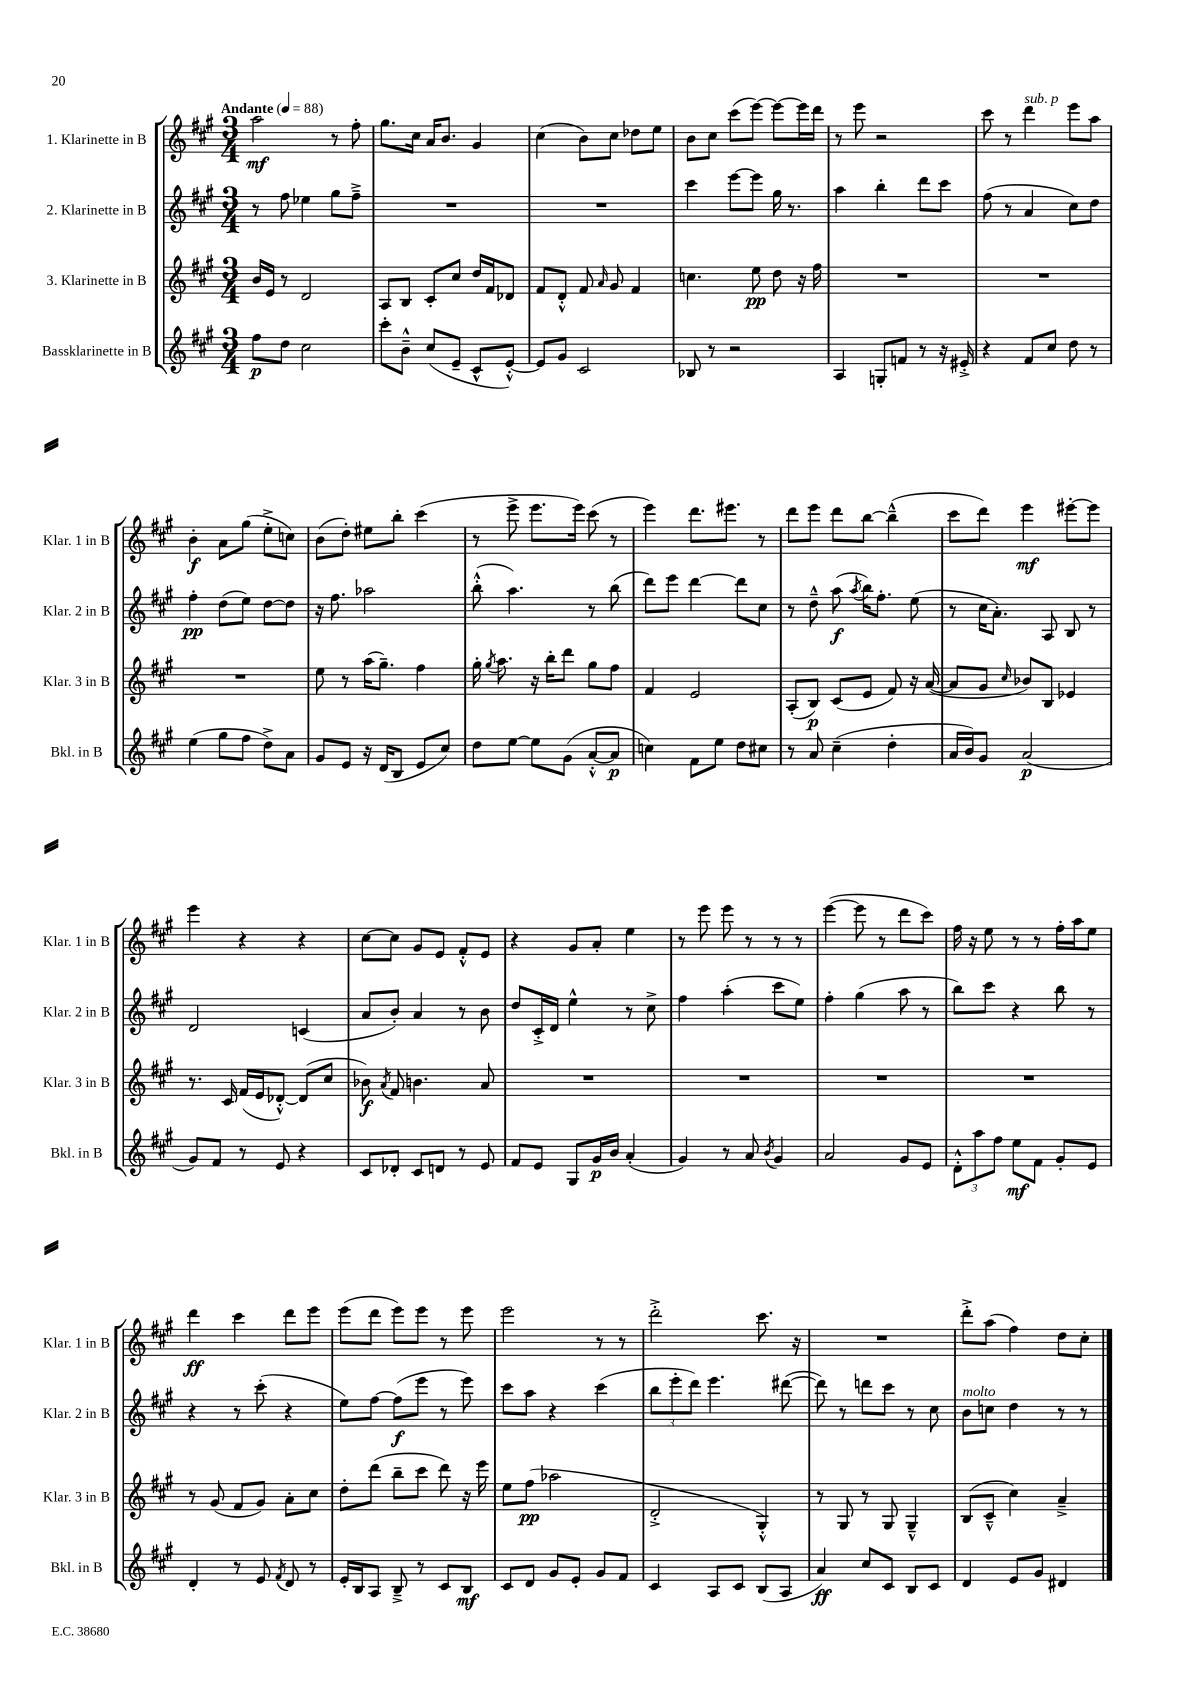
<<
\new StaffGroup <<
\new Staff = "s0" \with { instrumentName = "1. Klarinette in B" shortInstrumentName = "Klar. 1 in B" } {
    \clef treble \key a \major \numericTimeSignature \time 3/4 \tempo "Andante" 4 = 88
    \autoBeamOff a''2\mf r8 fis''8-. |
    gis''8.[ cis''16] a'16[ b'8.] gis'4 |
    cis''4( b'8[) cis''8] des''8[ e''8] |
    b'8[ cis''8] cis'''8[( e'''8]~) e'''8[~ e'''16 d'''16] |
    r8 e'''8 r2 |
    cis'''8 r8 d'''4^\markup { \italic "sub. p" } e'''8[ a''8] |
    b'4-.\f a'8[ gis''8]( e''8[-.-> c''8]) |
    b'8[( d''8]-.) eis''8[ b''8]-. cis'''4( |
    r8 e'''8-> e'''8.[ e'''16]) cis'''8( r8 |
    e'''4) d'''8.[ eis'''8.] r8 |
    d'''8[ e'''8] d'''8[ b''8]~ b''4---^( |
    cis'''8[ d'''8]) e'''4\mf eis'''8[~-. eis'''8] |
    e'''4 r4 r4 |
    cis''8[~ cis''8] gis'8[ e'8] fis'8[-.-^ e'8] |
    r4 gis'8[ a'8]-. e''4 |
    r8 e'''8 e'''8 r8 r8 r8 |
    e'''4~( e'''8 r8 d'''8[ cis'''8]) |
    fis''16 r16 e''8 r8 r8 fis''16[-. a''16 e''8] |
    d'''4\ff cis'''4 d'''8[ e'''8] |
    e'''8[( d'''8] e'''8[) e'''8] r8 e'''8 |
    e'''2 r8 r8 |
    d'''2-.-> cis'''8. r16 |
    R2. |
    d'''8[-.-> a''8]( fis''4) d''8[ cis''8]-. \bar "|." |
}
\new Staff = "s1" \with { instrumentName = "2. Klarinette in B" shortInstrumentName = "Klar. 2 in B" } {
    \clef treble \key a \major \numericTimeSignature \time 3/4
    \autoBeamOff r8 fis''8 ees''4 gis''8[ fis''8]---> |
    R2. |
    R2. |
    cis'''4 e'''8[~ e'''8] gis''16 r8. |
    a''4 b''4-. d'''8[ cis'''8] |
    fis''8( r8 a'4 cis''8[) d''8] |
    fis''4-.\pp d''8[( e''8]) d''8[~ d''8] |
    r16 fis''8. aes''2 |
    b''8-.-^( a''4.) r8 b''8( |
    d'''8[) e'''8] d'''4~ d'''8[ cis''8] |
    r8 d''8---^ a''8\f( \acciaccatura { a''8 } b''16[) fis''8.]-. e''8( |
    r8 cis''16[ a'8.]-.) a8 b8 r8 |
    d'2 c'4( |
    a'8[ b'8]-.) a'4 r8 b'8 |
    d''8[ cis'16-.-> d'16] e''4-^ r8 cis''8-> |
    fis''4 a''4-.( cis'''8[ e''8]) |
    fis''4-. gis''4( a''8 r8 |
    b''8[) cis'''8] r4 b''8 r8 |
    r4 r8 cis'''8-.( r4 |
    e''8[) fis''8]~ fis''8[\f( e'''8] r8 e'''8) |
    cis'''8[ a''8] r4 cis'''4( |
    \tuplet 3/2 { b''8[ e'''8-. d'''8]) } e'''4. dis'''8~( |
    dis'''8) r8 d'''8[ cis'''8] r8 cis''8 |
    b'8[^\markup { \italic "molto" } c''8] d''4 r8 r8 \bar "|." |
}
\new Staff = "s2" \with { instrumentName = "3. Klarinette in B" shortInstrumentName = "Klar. 3 in B" } {
    \clef treble \key a \major \numericTimeSignature \time 3/4
    \autoBeamOff b'16[ e'16] r8 d'2 |
    a8[ b8] cis'8[-. cis''8] d''16[ fis'16 des'8] |
    fis'8[ d'8]-.-^ fis'8 \grace { a'16 } gis'8 fis'4 |
    c''4. e''8\pp d''8 r16 fis''16 |
    R2. |
    R2. |
    R2. |
    e''8 r8 a''16[( gis''8.]--) fis''4 |
    gis''16-. \acciaccatura { gis''8 } a''8. r16 b''16[-. d'''8] gis''8[ fis''8] |
    fis'4 e'2 |
    a8[-.( b8]\p) cis'8[( e'8] fis'8) r16 a'16~( |
    a'8[ gis'8] \grace { cis''16 } bes'8[) b8] ees'4 |
    r8. cis'16 fis'16[( e'16 des'8]~-.-^) des'8[( cis''8] |
    bes'8\f) \acciaccatura { a'8 } fis'8 b'4. a'8 |
    R2. |
    R2. |
    R2. |
    R2. |
    r8 gis'8( fis'8[ gis'8]) a'8[-. cis''8] |
    d''8[-. d'''8]( b''8[-- cis'''8] d'''8) r16 e'''16 |
    e''8[ fis''8]\pp( aes''2 |
    d'2-.-> gis4-.-^) |
    r8 gis8 r8 gis8 gis4---^ |
    b8[( cis'8]---^ cis''4) a'4---> \bar "|." |
}
\new Staff = "s3" \with { instrumentName = "Bassklarinette in B" shortInstrumentName = "Bkl. in B" } {
    \clef treble \key a \major \numericTimeSignature \time 3/4
    \autoBeamOff fis''8[\p d''8] cis''2 |
    cis'''8[-. b'8]---^ cis''8[( e'8]-- cis'8[-^ e'8]~-.-^) |
    e'8[ gis'8] cis'2 |
    bes8 r8 r2 |
    a4 g8[-. f'8] r8 r16 eis'16-.-> |
    r4 fis'8[ cis''8] d''8 r8 |
    e''4( gis''8[ fis''8] d''8[->) a'8] |
    gis'8[ e'8] r16 d'16[( b8] e'8[ cis''8]) |
    d''8[ e''8]~ e''8[ gis'8]( a'8[~-.-^ a'8]\p |
    c''4) fis'8[ e''8] d''8[ cis''8] |
    r8 a'8 cis''4--( d''4-. |
    a'16[ b'16) gis'8] a'2\p( |
    gis'8[) fis'8] r8 e'8 r4 |
    cis'8[ des'8]-. cis'8[ d'8] r8 e'8 |
    fis'8[ e'8] gis8[ gis'16\p b'16] a'4-.( |
    gis'4) r8 a'8 \acciaccatura { b'8 } gis'4 |
    a'2 gis'8[ e'8] |
    \tuplet 3/2 { d'8[-.-^ a''8 fis''8] } e''8[\mf fis'8] gis'8[-. e'8] |
    d'4-. r8 e'8 \acciaccatura { fis'8 } d'8 r8 |
    e'16[-. b16 a8] b8---> r8 cis'8[ b8]\mf |
    cis'8[ d'8] gis'8[ e'8]-. gis'8[ fis'8] |
    cis'4 a8[ cis'8] b8[( a8] |
    a'4\ff) cis''8[ cis'8] b8[ cis'8] |
    d'4 e'8[ gis'8] dis'4 \bar "|." |
}
>>
>>
\layout { \context { \Score \remove "Bar_number_engraver" } }
